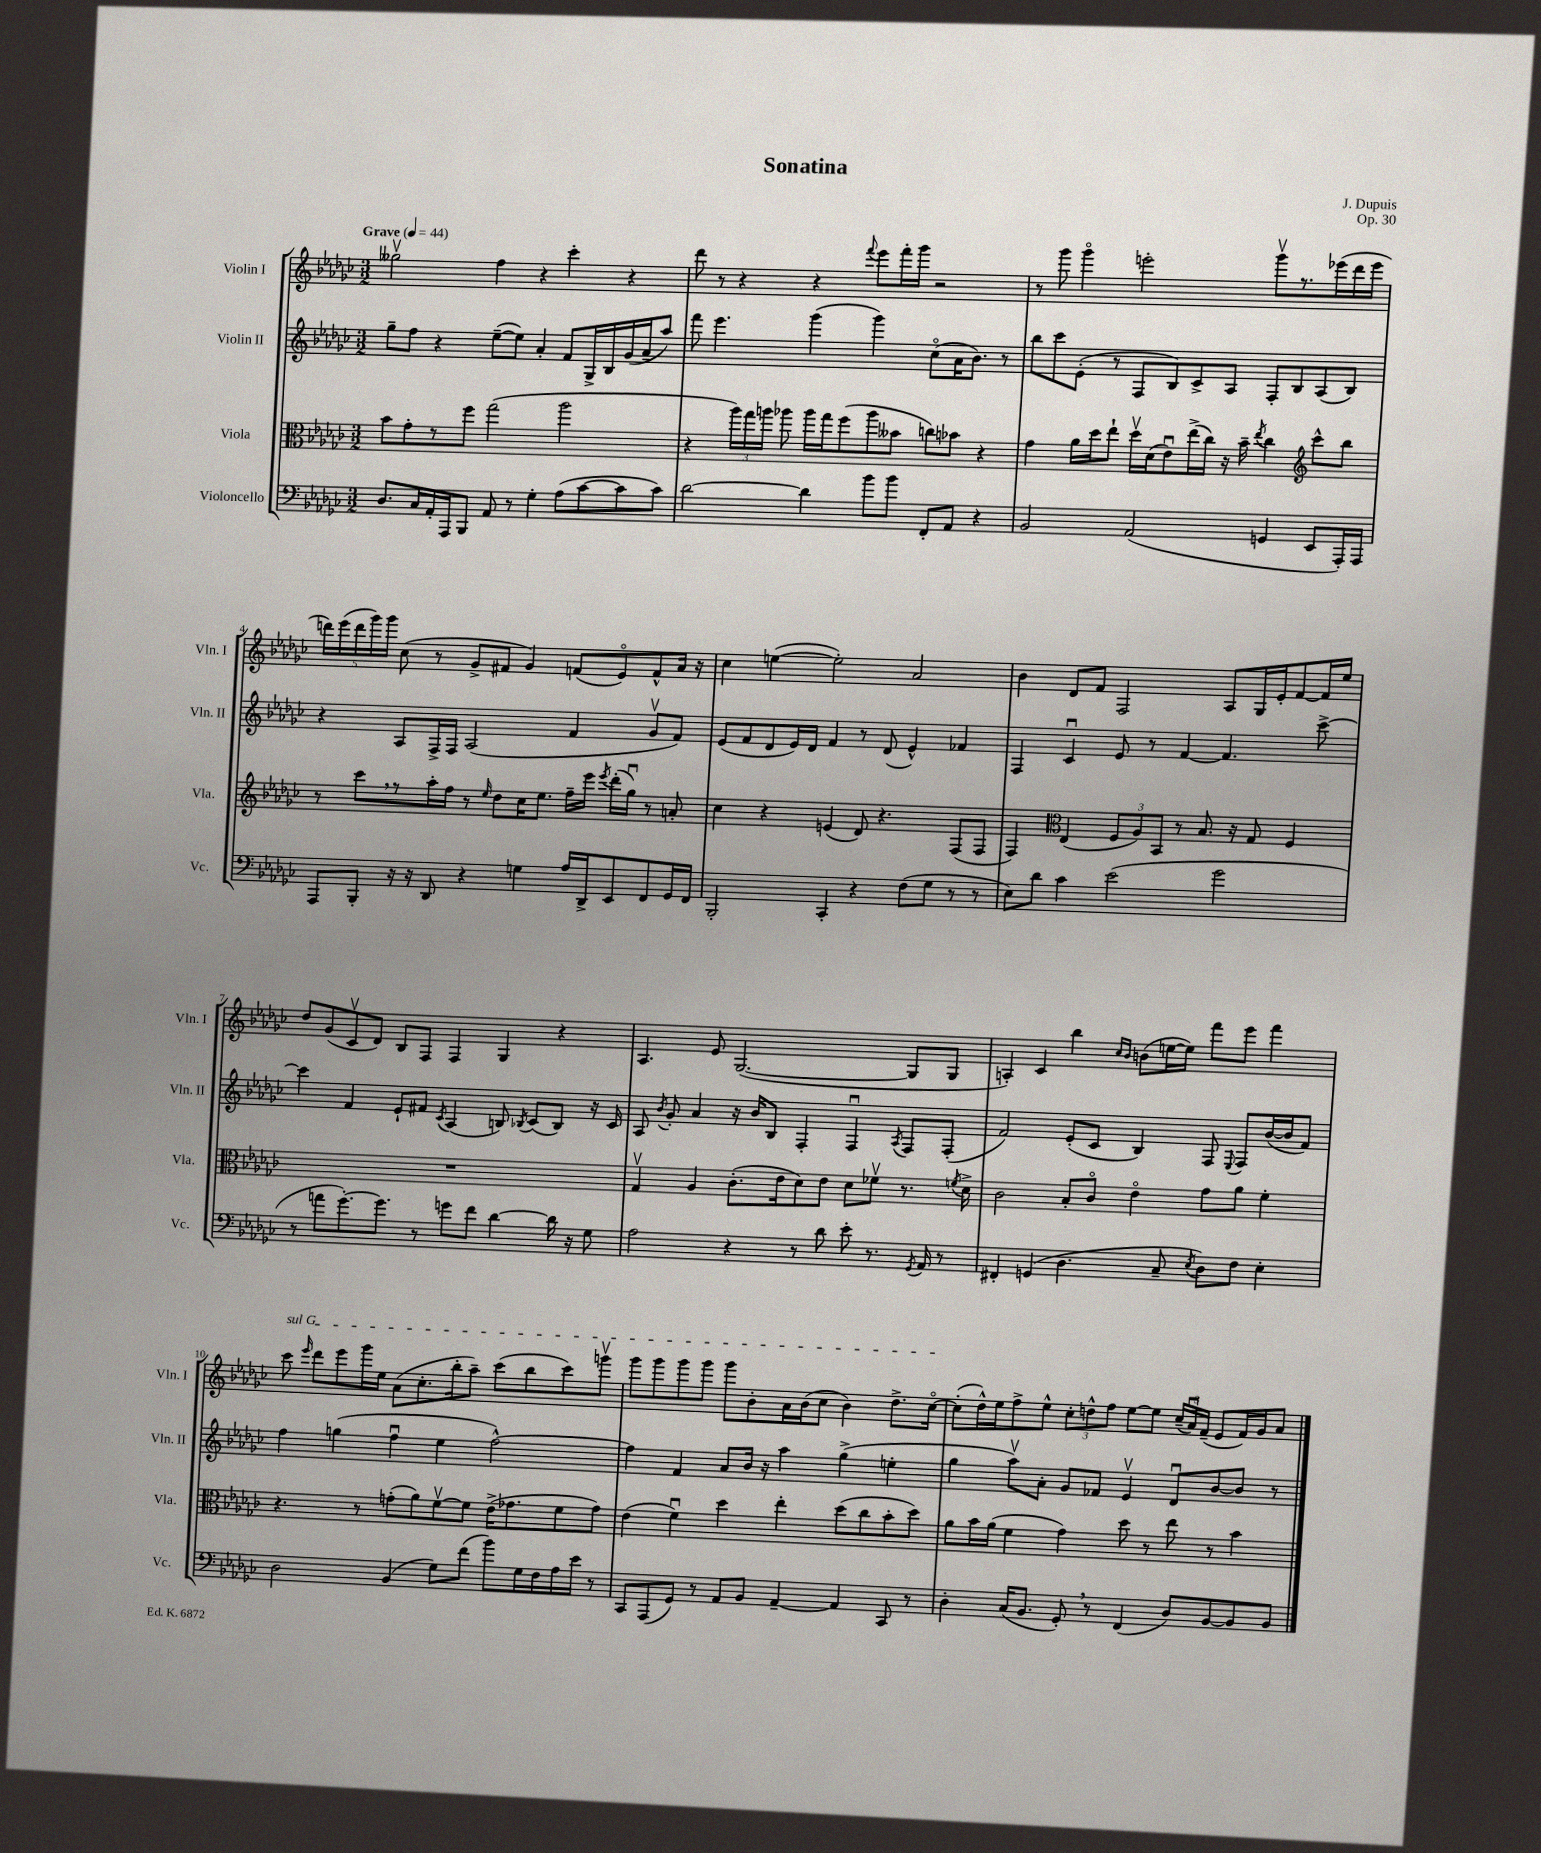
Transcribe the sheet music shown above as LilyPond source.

\header { title = "Sonatina" composer = "J. Dupuis" opus = "Op. 30" }
<<
\new StaffGroup <<
\new Staff = "s0" \with { instrumentName = "Violin I" shortInstrumentName = "Vln. I" } {
    \clef treble \key ges \major \numericTimeSignature \time 3/2 \tempo "Grave" 4 = 44
    \autoBeamOff geses''2\upbow f''4 r4 ces'''4-. r4 |
    des'''8 r8 r4 r4 \appoggiatura { f'''8 } ees'''8[ f'''16-. ges'''16] r2 |
    r8 ges'''8 ges'''4\flageolet e'''2-. ges'''8[\upbow r8. ees'''16( des'''16 ees'''16] |
    \tuplet 5/4 { d'''16[) ees'''16( d'''16 ges'''16) ges'''16] } ces''8( r8 ges'8[-> fis'8] ges'4) f'8[( ees'8\flageolet) f'8-^ aes'16] r16 |
    ces''4 e''4~( e''2-.) aes'2 |
    bes'4 des'8[ f'8] f2 aes8[ ges16 ees'16-. f'8~ f'16 ees''16] |
    des''8[ ges'8( ces'8\upbow des'8]) bes8[ f8] f4 ges4 r4 |
    aes4. ees'8 ges2.~( ges8[ ges8] |
    a4-.) ces'4 bes''4 \grace { ces''16[ bes'16] } b'8[( e''16~ e''16]) f'''8[ ees'''8] f'''4 |
    \once \override TextSpanner.bound-details.left.text = \markup { \italic "sul G" } ces'''8\startTextSpan \grace { ees'''16 } des'''8[ ees'''8 ges'''16 ees''16] aes'8[( ces''8.-. bes''16-. aes''8]--) ces'''8[( bes''8 ces'''8) g'''8]\upbow |
    ges'''8[ ges'''8 ges'''8 ges'''8] ges'''8[ bes'8-. aes'16 bes'16( ces''8] bes'4) des''8.[-> ces''16]~\flageolet\stopTextSpan |
    ces''8[-.( des''16-^) ees''16 f''8-> ees''8]-^ \tuplet 3/2 { ces''8[-. d''8-^ f''8] } ees''8[~ ees''8] \tuplet 3/2 { ces''16[--( aes'16\downbow) f'16]--( } ees'8[ f'16) ges'16 aes'8] \bar "|." |
}
\new Staff = "s1" \with { instrumentName = "Violin II" shortInstrumentName = "Vln. II" } {
    \clef treble \key ges \major \numericTimeSignature \time 3/2
    \autoBeamOff ges''8[-- f''8] r4 ees''8[~--( ees''8]) aes'4-. f'8[ ges16-> bes16 ges'16( aes'16-- aes''8]) |
    f'''8 ees'''4. ges'''4( ges'''4) ces''8[\flageolet( aes'16 bes'8.]) r8 |
    bes''8[ ces'''8 ees'8]-.( r8 f8[ bes8) ces'8-> aes8] f8[-. bes8 aes8( bes8]) |
    r4 aes8[ f16-> f16] aes2( f'4 ges'8[\upbow f'8]) |
    ees'8[( f'8 des'8 ees'16) des'16] f'4 r8 des'8( ees'4-^) fes'4 |
    f4 ces'4\downbow ees'8 r8 f'4~ f'4. ces'''8~-> |
    ces'''4 f'4 ees'8[-! fis'8] \acciaccatura { ces'8 } aes4( b8) \acciaccatura { bes8 } ces'8[( bes8]) r16 ces'16 |
    aes8 \acciaccatura { bes'8 } ges'8-. aes'4 r16 bes'16[ bes8] f4-. f4\downbow \acciaccatura { aes8 } f8[ f8]-.( |
    f'2) ees'8[-.( ces'8] bes4) f8 \appoggiatura { ees8 } f8[ bes'16~( bes'16 f'8]) |
    f''4 g''4( f''4\downbow ees''4 f''2~-^) |
    f''4 f'4 aes'8[ bes'16] r16 aes''4 ges''4->( e''4-. |
    ges''4 aes''8[\upbow) aes'8]-. ges'8[ fes'8] ees'4\upbow des'8[\downbow bes'8~ bes'8] r8 \bar "|." |
}
\new Staff = "s2" \with { instrumentName = "Viola" shortInstrumentName = "Vla." } {
    \clef alto \key ges \major \numericTimeSignature \time 3/2
    \autoBeamOff bes'8[ ges'8-. r8 f''8] ges''2( aes''2 |
    r4 \tuplet 3/2 { aes''16[) ges''16 a''16] } aes''8 aes''16[ ges''16 f''8( aes''8 beses'8] c''8[) bes'8] r4 |
    ges'4 aes'16[ des''16 ees''8]-! des''16[\upbow des'16( ees'8\downbow) ees''16->( ces''16]) r16 bes'16-- \acciaccatura { ees''8 } ces''4 \clef treble ces'''8[-^ bes''8] |
    r8 ces'''8[ \breathe r8 aes''16-. f''16] r8 \grace { ees''16 } des''8[ ces''16 ees''8.] f''16[-- ees'''16] \acciaccatura { ees'''8 } des'''16[-.( ges''16]\downbow) r8 a'8-. |
    ces''4 r4 e'4( des'8) r4. f8[( f8] |
    f4) \clef alto ees4( \tuplet 3/2 { f8[ aes8) bes,8] } r8 bes8. r16 ges8 f4 |
    R1. |
    ges4\upbow aes4 ces'8.[-.( ees'16 des'8) ees'8] des'8[ fes'8]\upbow r8. \acciaccatura { f'8 } des'16-> |
    ces'2 bes8[-. ces'8]\flageolet ees'4\flageolet ges'8[ aes'8] f'4-. |
    r4. r8 g'8[-.( aes'8) f'8~\upbow f'8] ees'16[->( ges'8. f'8 ges'8]) |
    ees'4( f'4\downbow) des''4 ees''4-. des''8[( ces''8 bes'8-. des''8]) |
    aes'8[ bes'16 aes'16]( f'4 ges'4) des''8 r8 ees''8 r8 bes'4 \bar "|." |
}
\new Staff = "s3" \with { instrumentName = "Violoncello" shortInstrumentName = "Vc." } {
    \clef bass \key ges \major \numericTimeSignature \time 3/2
    \autoBeamOff des8.[ ces16 aes,16-. aes,,16 bes,,8] aes,8 r8 ges4-. aes8[( ces'8~ ces'8 ces'8]) |
    des'2~ des'4 bes'8[ bes'8] f,8[-. aes,8] r4 |
    bes,2 aes,2( g,4 ees,8[ aes,,16-.) aes,,16] |
    aes,,8[ bes,,8]-. r16 r16 des,8 r4 g4 aes16[ des,16-> ees,8 f,8 ges,16 f,16] |
    bes,,2-. ces,4-. r4 f8[( ges8] r8 r8 |
    ees8[) des'8] ces'4 ees'2( ges'2 |
    r8 a'8[ ges'8.~-.) ges'8.] r8 g'8[ f'8] des'4~ des'16 r16 ges8 |
    aes2 r4 r8 des'8 ees'8-. r8. \acciaccatura { ges,8 } aes,16 r8 |
    fis,4-. g,4( des4. ces8-- \acciaccatura { ees8 } des8[) f8] ees4-. |
    des2 bes,4( ges8[) f'8]( bes'8[) ges16 f16 aes16 ees'16] r8 |
    ces,8[ aes,,8( ges,8]) r8 aes,8[ bes,8] aes,4~-- aes,4 ces,8 r8 |
    des4-. ces16[( bes,8.] ges,8-.) \breathe r8 f,4( des8[) bes,8~ bes,8 bes,8] \bar "|." |
}
>>
>>
